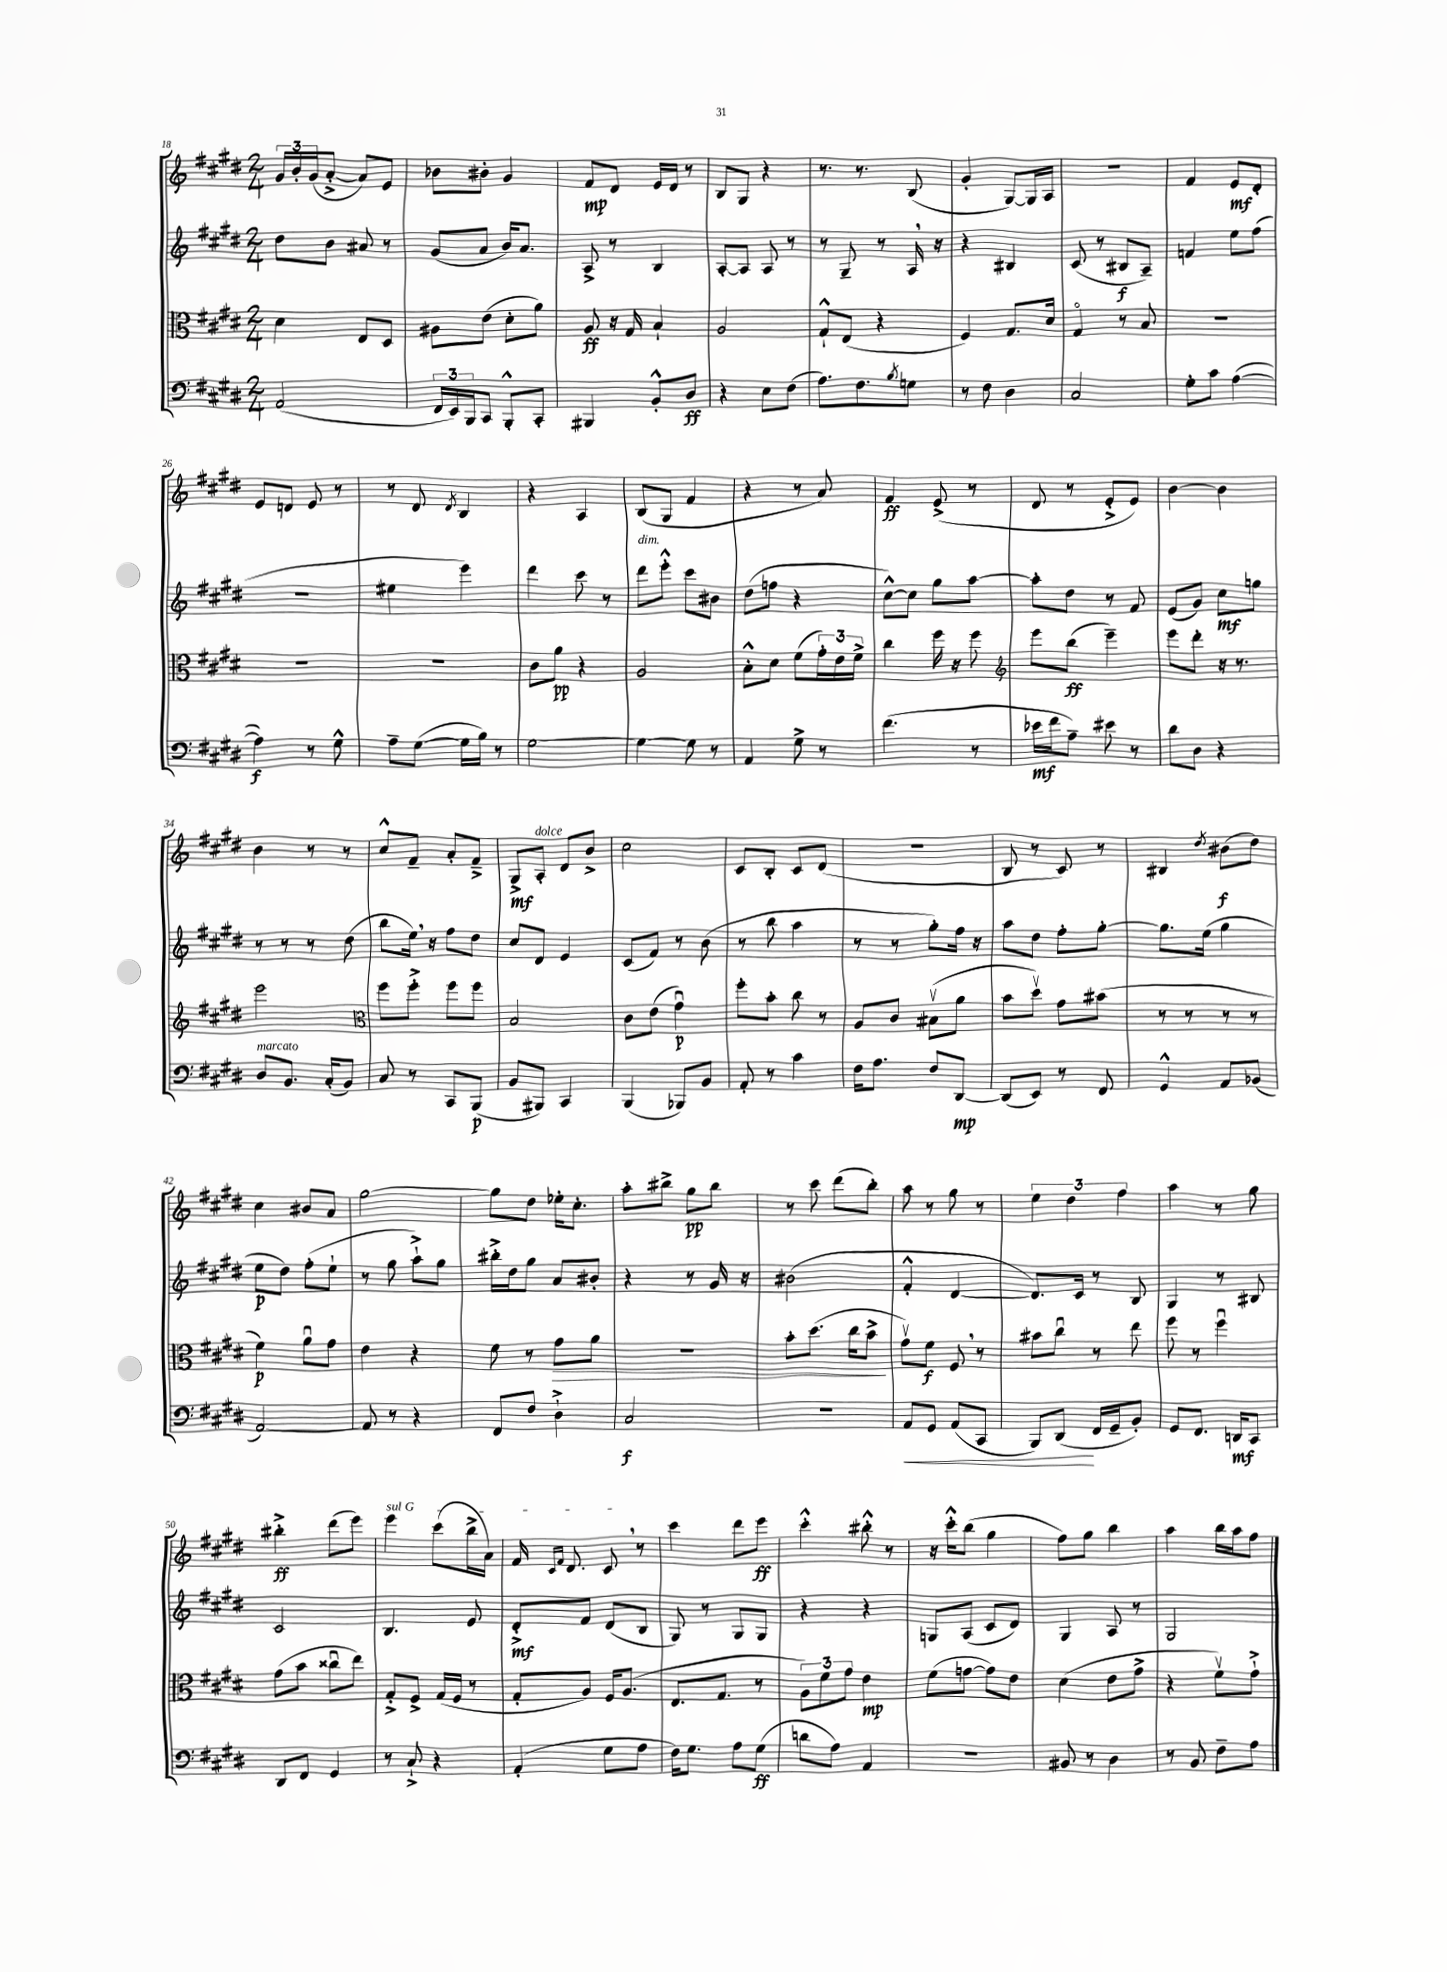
<<
\new StaffGroup <<
\new Staff = "s0" {
    \clef treble \key e \major \numericTimeSignature \time 2/4
    \tuplet 3/2 { gis'16 b'16-. gis'16( } a'8~-.-> a'8) e'8 |
    bes'8 bis'8-. gis'4 |
    fis'8\mp dis'8 e'16 dis'16 r8 |
    b8 gis8 r4 |
    r8. r8. b8( |
    gis'4-. gis8~) gis16 a16 |
    R2 |
    fis'4 e'8\mf dis'8-. |
    e'8 d'8 e'8 r8 |
    r8 dis'8 \acciaccatura { dis'8 } b4 |
    r4 a4 |
    b8( gis8 fis'4 |
    r4 r8 a'8) |
    fis'4\ff e'8->( r8 |
    dis'8 r8 e'8-.-> e'8) |
    b'4~ b'4 |
    b'4 r8 r8 |
    cis''8-^ fis'8-- a'8-. fis'8---> |
    gis8->\mf a8-.^\markup { \italic "dolce" } dis'8 b'8-> |
    cis''2 |
    cis'8 b8-. cis'8 dis'8( |
    R2 |
    b8 r8 cis'8) r8 |
    bis4 \acciaccatura { dis''8 } bis'8\f( dis''8) |
    cis''4 bis'8 a'8 |
    gis''2~ |
    gis''8 dis''8 ees''16-. cis''8.-. |
    a''8-. bis''8-> gis''8\pp bis''8 |
    r8 cis'''8 dis'''8( b''8-.) |
    a''8 r8 gis''8 r8 |
    \tuplet 3/2 { e''4 dis''4 fis''4 } |
    a''4 r8 gis''8 |
    bis''4-.->\ff dis'''8( e'''8) |
    \once \override TextSpanner.bound-details.left.text = \markup { \italic "sul G" } e'''4\startTextSpan cis'''8( b''16-> a'16) |
    fis'16 \grace { cis'16 fis'16 } dis'8. cis'8\stopTextSpan \breathe r8 |
    cis'''4 dis'''8 e'''8\ff |
    cis'''4-.-^ bis''8-.-^ r8 |
    r16 cis'''16-.-^ b''8( gis''4 |
    fis''8) gis''8 b''4 |
    a''4 b''16 a''16 fis''8 \bar "|." |
}
\new Staff = "s1" {
    \clef treble \key e \major \numericTimeSignature \time 2/4
    dis''8 b'8 ais'8 r8 |
    gis'8( a'8 b'16) a'8. |
    a8-> r8 b4 |
    a8~-. a8 a8 r8 |
    r8 gis8-- r8 a16 \breathe r16 |
    r4 bis4 |
    cis'8( r8 bis8\f a8--) |
    f'4 e''8 fis''8( |
    R2 |
    eis''4 e'''4) |
    dis'''4 cis'''8 r8 |
    dis'''8^\markup { \italic "dim." } e'''8-.-^ cis'''8 bis'8 |
    dis''8( f''8 r4 |
    cis''8~-^) cis''8 gis''8 a''8~ |
    a''8-. dis''8 r8 fis'8 |
    e'8( gis'8) cis''8\mf g''8 |
    r8 r8 r8 dis''8( |
    b''8 e''16) \breathe r16 fis''8 dis''8 |
    cis''8 dis'8 e'4 |
    cis'8( fis'8) r8 b'8( |
    r8 b''8 a''4 |
    r8 r8 gis''8-.) fis''16 r16 |
    a''8 dis''8 fis''8-. gis''8~-. |
    gis''8. e''16( gis''4 |
    e''8\p dis''8) fis''8-.( e''8-! |
    r8 gis''8 a''8-!->) gis''8 |
    bis''16-.-> dis''16 gis''8 a'8 bis'8-. |
    r4 r8 gis'16 r16 |
    bis'2( |
    fis'4-.-^ dis'4~ |
    dis'8.) cis'16 r8 b8 |
    gis4 r8 bis8 |
    cis'2 |
    b4. e'8 |
    dis'8-.->\mf fis'8 dis'8( b8 |
    gis8) r8 gis8 gis8 |
    r4 r4 |
    g8 a8( cis'8 dis'8) |
    gis4 a8 r8 |
    gis2 \bar "|." |
}
\new Staff = "s2" {
    \clef alto \key e \major \numericTimeSignature \time 2/4
    dis'4 e8 dis8 |
    ais8 e'8( dis'8-. a'8) |
    a8\ff r16 gis16 b4-! |
    a2 |
    gis8-!-^ e8( r4 |
    fis4) gis8. dis'16 |
    gis4\flageolet r8 b8 |
    R2 |
    R2 |
    R2 |
    cis'8 a'8\pp r4 |
    a2 |
    b8-.-^ dis'8 fis'8( \tuplet 3/2 { gis'16-.) e'16 fis'16-> } |
    cis''4 fis''16 r16 fis''8 |
    \clef treble e'''8 b''8\ff( e'''4--) |
    e'''8 dis'''8-. r16 r8. |
    e'''2 |
    \clef alto fis''8 fis''8-.-> fis''8 fis''8 |
    b2 |
    cis'8 e'8( gis'4\downbow\p) |
    fis''8-. b'8-. cis''8 r8 |
    a8 cis'8 bis8\upbow( a'8 |
    b'8 dis''8\upbow) gis'8 bis'8( |
    r8 r8 r8 r8 |
    fis'4\p) a'8\downbow gis'8 |
    e'4 r4 |
    fis'8 r8 gis'8\> a'8 |
    r2 |
    b'8-. dis''8.( cis''16 b'8->\! |
    gis'8\upbow) fis'8\f fis8 \breathe r8 |
    bis'8 cis''8\downbow r8 e''8 |
    fis''8 r8 fis''4\downbow |
    gis'8( b'8 cisis''8\downbow e''8) |
    gis8-.-> fis8-> gis16( fis16 r8 |
    gis8-. a8) fis16 a8.( |
    e8. gis8. r8 |
    \tuplet 3/2 { a8) fis'8 gis'8 } e'4\mp |
    fis'8( g'8~ g'8) e'8 |
    dis'4( e'8 gis'8-> |
    r4 fis'8\upbow) gis'8-!-> \bar "|." |
}
\new Staff = "s3" {
    \clef bass \key e \major \numericTimeSignature \time 2/4
    a,2( |
    \tuplet 3/2 { fis,16 e,16) b,,16 } cis,8 b,,8-.-^ cis,8-. |
    bis,,4 b,8-.-^ dis8\ff |
    r4 e8 fis8( |
    a8.) fis8. \acciaccatura { b8 } g8 |
    r8 fis8 dis4 |
    cis2 |
    gis8-. cis'8 a4~( |
    a4\f) r8 gis8-^ |
    a8-- gis8~( gis16 b16) r8 |
    gis2~ |
    gis4~ gis8 r8 |
    a,4 gis8-> r8 |
    fis'4.( r8 |
    ees'16\mf fis'16 a8--) eis'8 r8 |
    dis'8 dis8 r4 |
    dis8^\markup { \italic "marcato" } b,8. cis16-.( b,8) |
    cis8 r8 cis,8 b,,8\p( |
    b,8 bis,,8) cis,4 |
    b,,4( bes,,8) b,8 |
    a,8-. r8 cis'4 |
    fis16 a8. fis8 dis,8~\mp |
    dis,8( e,8) r8 fis,8 |
    gis,4-^ a,8 bes,8( |
    a,2~) |
    a,8 r8 r4 |
    fis,8 fis8 dis4-!-> |
    cis2\f |
    R2 |
    a,8\< gis,8 a,8( cis,8 |
    b,,8) dis,8\!( fis,16 gis,16-- b,8-.) |
    gis,8 fis,8. d,16\mf cis,8 |
    dis,8 fis,8 gis,4 |
    r8 cis8-!-> r4 |
    a,4-.( gis8 a8 |
    fis16) gis8. a8 gis8\ff( |
    d'8 a8) a,4 |
    r2 |
    bis,8 r8 dis4 |
    r8 b,8 fis8-- a8 \bar "|." |
}
>>
>>
\layout { \context { \Score currentBarNumber = #18 } }
